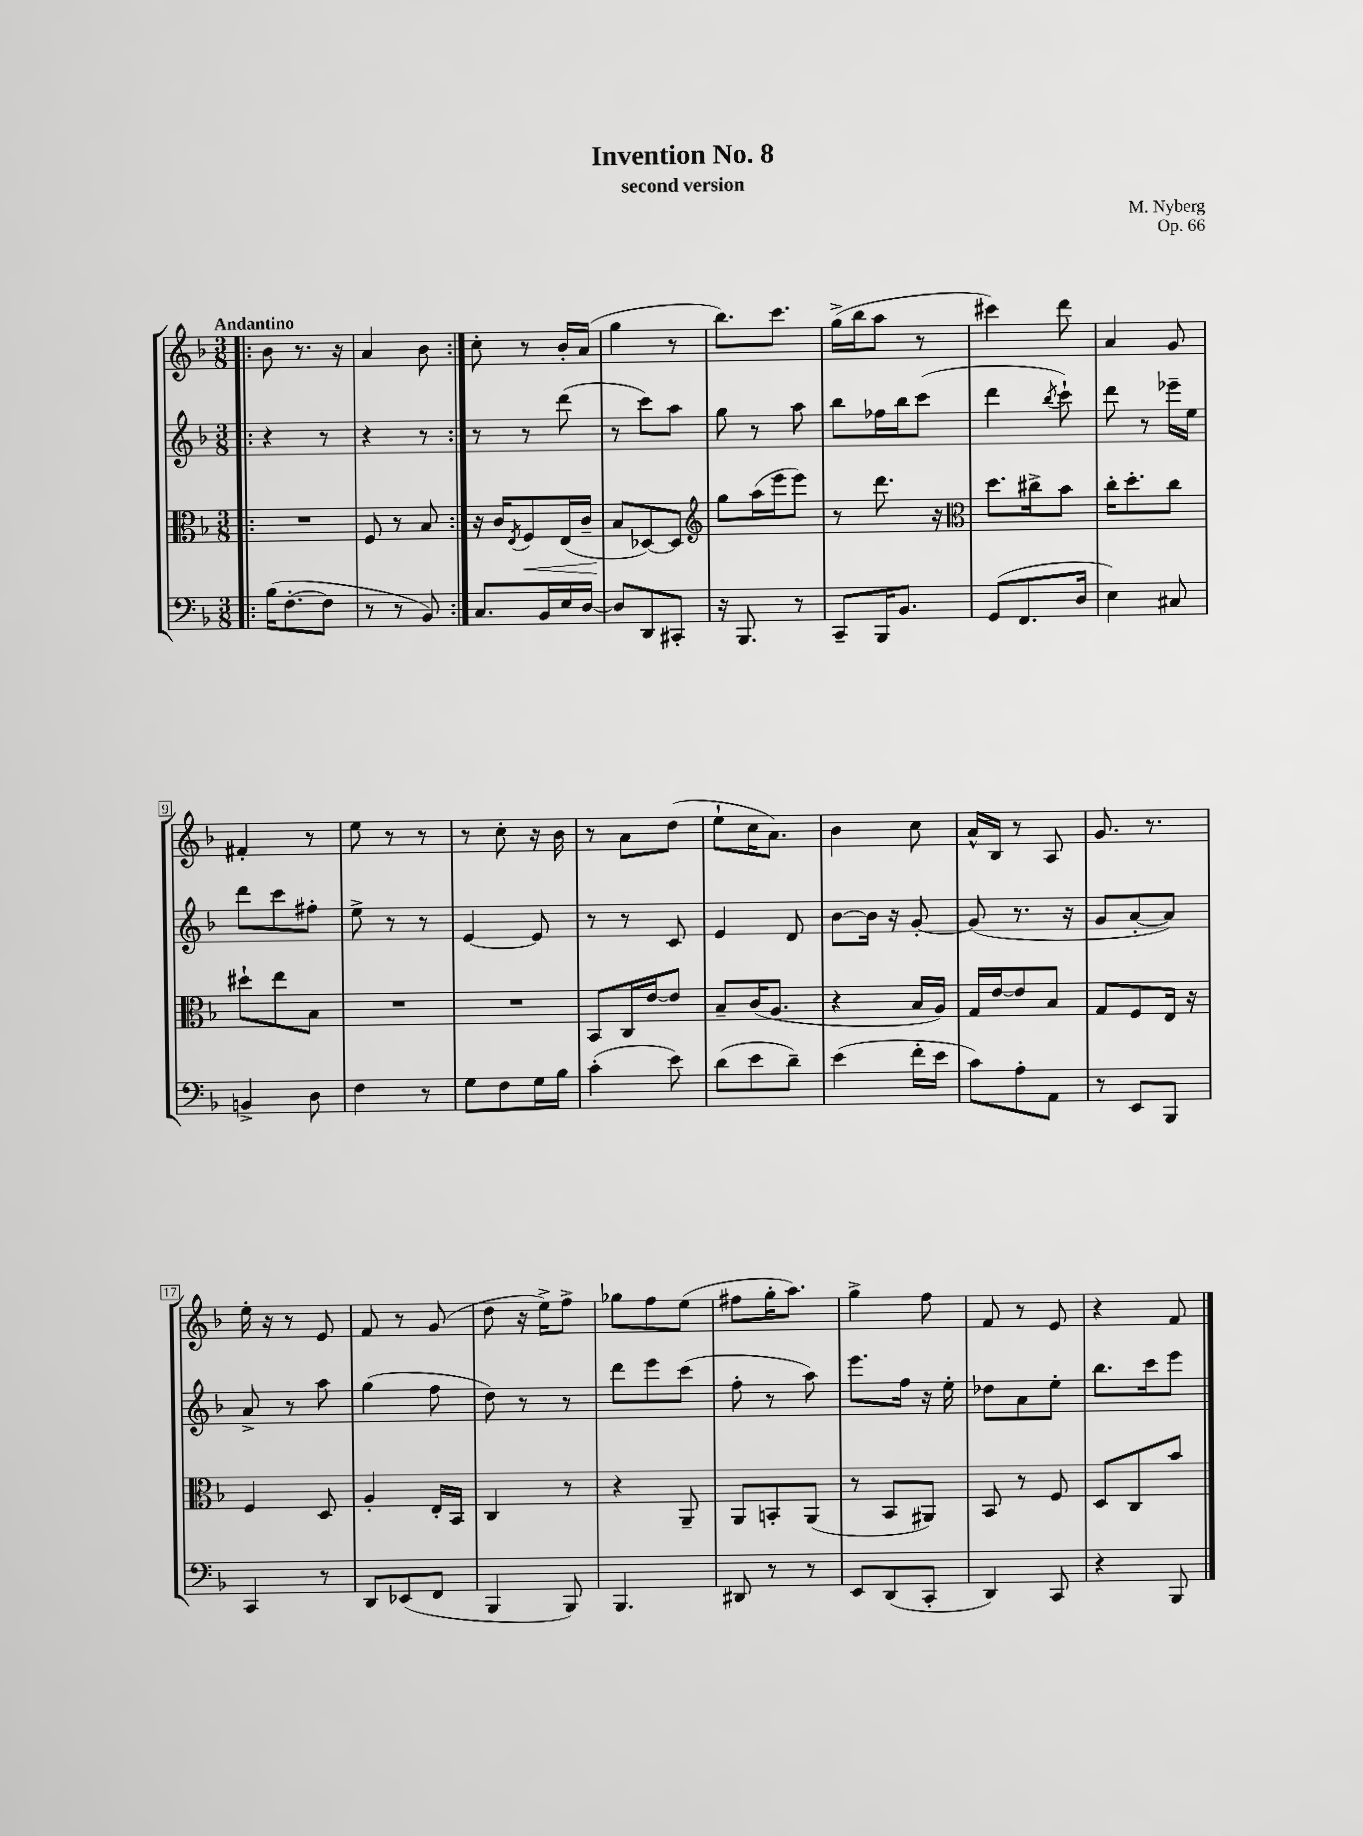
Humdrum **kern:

**kern	**kern	**dynam	**kern	**kern
*part4	*part3	*part3	*part2	*part1
*staff4	*staff3	*staff3	*staff2	*staff1
*clefF4	*clefC3	*	*clefG2	*clefG2
*k[b-]	*k[b-]	*	*k[b-]	*k[b-]
*M3/8	*M3/8	*	*M3/8	*M3/8
=1!|:	=1!|:	=1!|:	=1!|:	=1!|:
!	!	!	!	!LO:TX:a:B:t=Andantino
(16B-\KL	4.r	.	4r	8b-\
[8.F'\	.	.	.	.
.	.	.	.	8.r
8F\J]	.	.	8r	.
.	.	.	.	16r
=2	=2	=2	=2	=2
8r	8F/	.	4r	4a/
8r	8r	.	.	.
8BB-/)	8B-/	.	8r	8b-\
=3:|!	=3:|!	=3:|!	=3:|!	=3:|!
8.C/L	16r	.	8r	8cc'\
.	16c/KL	.	.	.
.	8qE/	.	.	.
!	!	!LO:HP:b	!	!
.	8F/	<	8r	8r
16BB-/L	.	.	.	.
16E/	(16E/L	.	(8ddd\	16b-'/LL
[16D/JJ	16c~/JJ	.	.	(16a/JJ
=4	=4	=4	=4	=4
8D/L]	8B-/L	.	8r	4gg\
8DD/	[8D-X/)	[	8ccc\L)	.
8CC#X'/J	8D-/J]	.	8aa\J	8r
=5	=5	=5	=5	=5
*	*clefG2	*	*	*
16r	8gg\L	.	8gg\	8.bb-\L)
8.BBB-/	.	.	.	.
.	(16aa\L	.	8r	.
.	16eee\J	.	.	8.ccc\J
8r	8eee\J)	.	8aa\	.
=6	=6	=6	=6	=6
8CC~/L	8r	.	8bb-\L	(16gg^\LL
.	.	.	.	16bb-\J
16BBB-/K	8.ddd\	.	16ff-X\L	8aa\J
8.BB-/J	.	.	16bb-\J	.
.	.	.	(8ccc\J	8r
.	16r	.	.	.
=7	=7	=7	=7	=7
*	*clefC3	*	*	*
(8GG/L	8.dd\L	.	4ddd\	4ccc#X\)
8.FF/	.	.	.	.
.	16cc#X^\k	.	.	.
.	.	.	8qbb-/	.
.	8b-\J	.	8ccc`\)	8ddd\
16D/Jk	.	.	.	.
=8	=8	=8	=8	=8
4E\)	16cc'\KL	.	8ddd\	4a/
.	8.dd'\	.	.	.
.	.	.	8r	.
8C#X/	8cc\J	.	16eee-X~\LL	8g/
.	.	.	16ee\JJ	.
!!LO:LB:g=z
=9	=9	=9	=9	=9
4BBn^/	8dd#X`\L	.	8ddd\L	4f#X'/
.	8ee\	.	8ccc\	.
8D\	8B-\J	.	8ff#X'\J	8r
=10	=10	=10	=10	=10
4F\	4.r	.	8ee^\	8ee\
.	.	.	8r	8r
8r	.	.	8r	8r
=11	=11	=11	=11	=11
8G\L	4.r	.	[4e/	8r
8F\	.	.	.	8cc'\
16G\L	.	.	8e/]	16r
16B-\JJ	.	.	.	16b-\
=12	=12	=12	=12	=12
(4c'\	8BB-/L	.	8r	8r
.	16C/L	.	8r	8a\L
.	[16e/J	.	.	.
8e\)	8e/J]	.	8c/	(8dd\J
=13	=13	=13	=13	=13
(8d\L	8B-~/L	.	4e/	8ee`\L
8e\	(16c/K	.	.	16cc\K
.	8.A/J	.	.	8.a\J)
8d~\J)	.	.	8d/	.
=14	=14	=14	=14	=14
(4e\	4r	.	[8b-\L	4b-\
.	.	.	16b-\Jk]	.
.	.	.	16r	.
16f'\LL	16B-/LL	.	[8g'/	8cc\
16e\JJ	16A/JJ)	.	.	.
=15	=15	=15	=15	=15
8c\L)	16G/LL	.	(8g/]	16a^^/LL
.	[16e/J	.	.	16B-/JJ
8A'\	8e/]	.	8.r	8r
8AA\J	8B-/J	.	.	8A/
.	.	.	16r	.
=16	=16	=16	=16	=16
8r	8G/L	.	8g/L	8.g/
8EE/L	8F/	.	[8a'/	.
.	.	.	.	8.r
8BBB-/J	16E/Jk	.	8a/J])	.
.	16r	.	.	.
!!LO:LB:g=z
=17	=17	=17	=17	=17
4CC/	4F/	.	8a^/	16ee'\
.	.	.	.	16r
.	.	.	8r	8r
8r	8D/	.	8aa\	8e/
=18	=18	=18	=18	=18
8DD/L	4A'/	.	(4gg\	8f/
(8EE-X/	.	.	.	8r
8FF/J	16E'/LL	.	8ff\	(8g/
.	16BB-/JJ	.	.	.
=19	=19	=19	=19	=19
4BBB-/	4C/	.	8dd\)	8dd\
.	.	.	8r	16r
.	.	.	.	16ee^\KL)
8BBB-/)	8r	.	8r	8ff^\J
=20	=20	=20	=20	=20
4.BBB-/	4r	.	8ddd\L	8gg-X\L
.	.	.	8eee\	8ff\
.	8AA~/	.	(8ccc\J	(8ee\J
=21	=21	=21	=21	=21
8DD#X/	8AA/L	.	8ff'\	8ff#X\L
8r	8BBn'/	.	8r	16gg'\K
.	.	.	.	8.aa\J)
8r	(8AA/J	.	8aa\)	.
=22	=22	=22	=22	=22
8EE/L	8r	.	8.eee\L	4gg^\
(8DD/	8BB-/L	.	.	.
.	.	.	16ff\Jk	.
8CC'/J	8AA#X/J)	.	16r	8ff\
.	.	.	16ee'\	.
=23	=23	=23	=23	=23
4DD/)	8BB-/	.	8dd-X\L	8f/
.	8r	.	8a\	8r
8CC/	8F/	.	8ee'\J	8e/
=24	=24	=24	=24	=24
4r	8D/L	.	8.bb-\L	4r
.	8C/	.	.	.
.	.	.	16ccc\k	.
8BBB-/	8b-/J	.	8eee\J	8f/
==	==	==	==	==
*-	*-	*-	*-	*-
